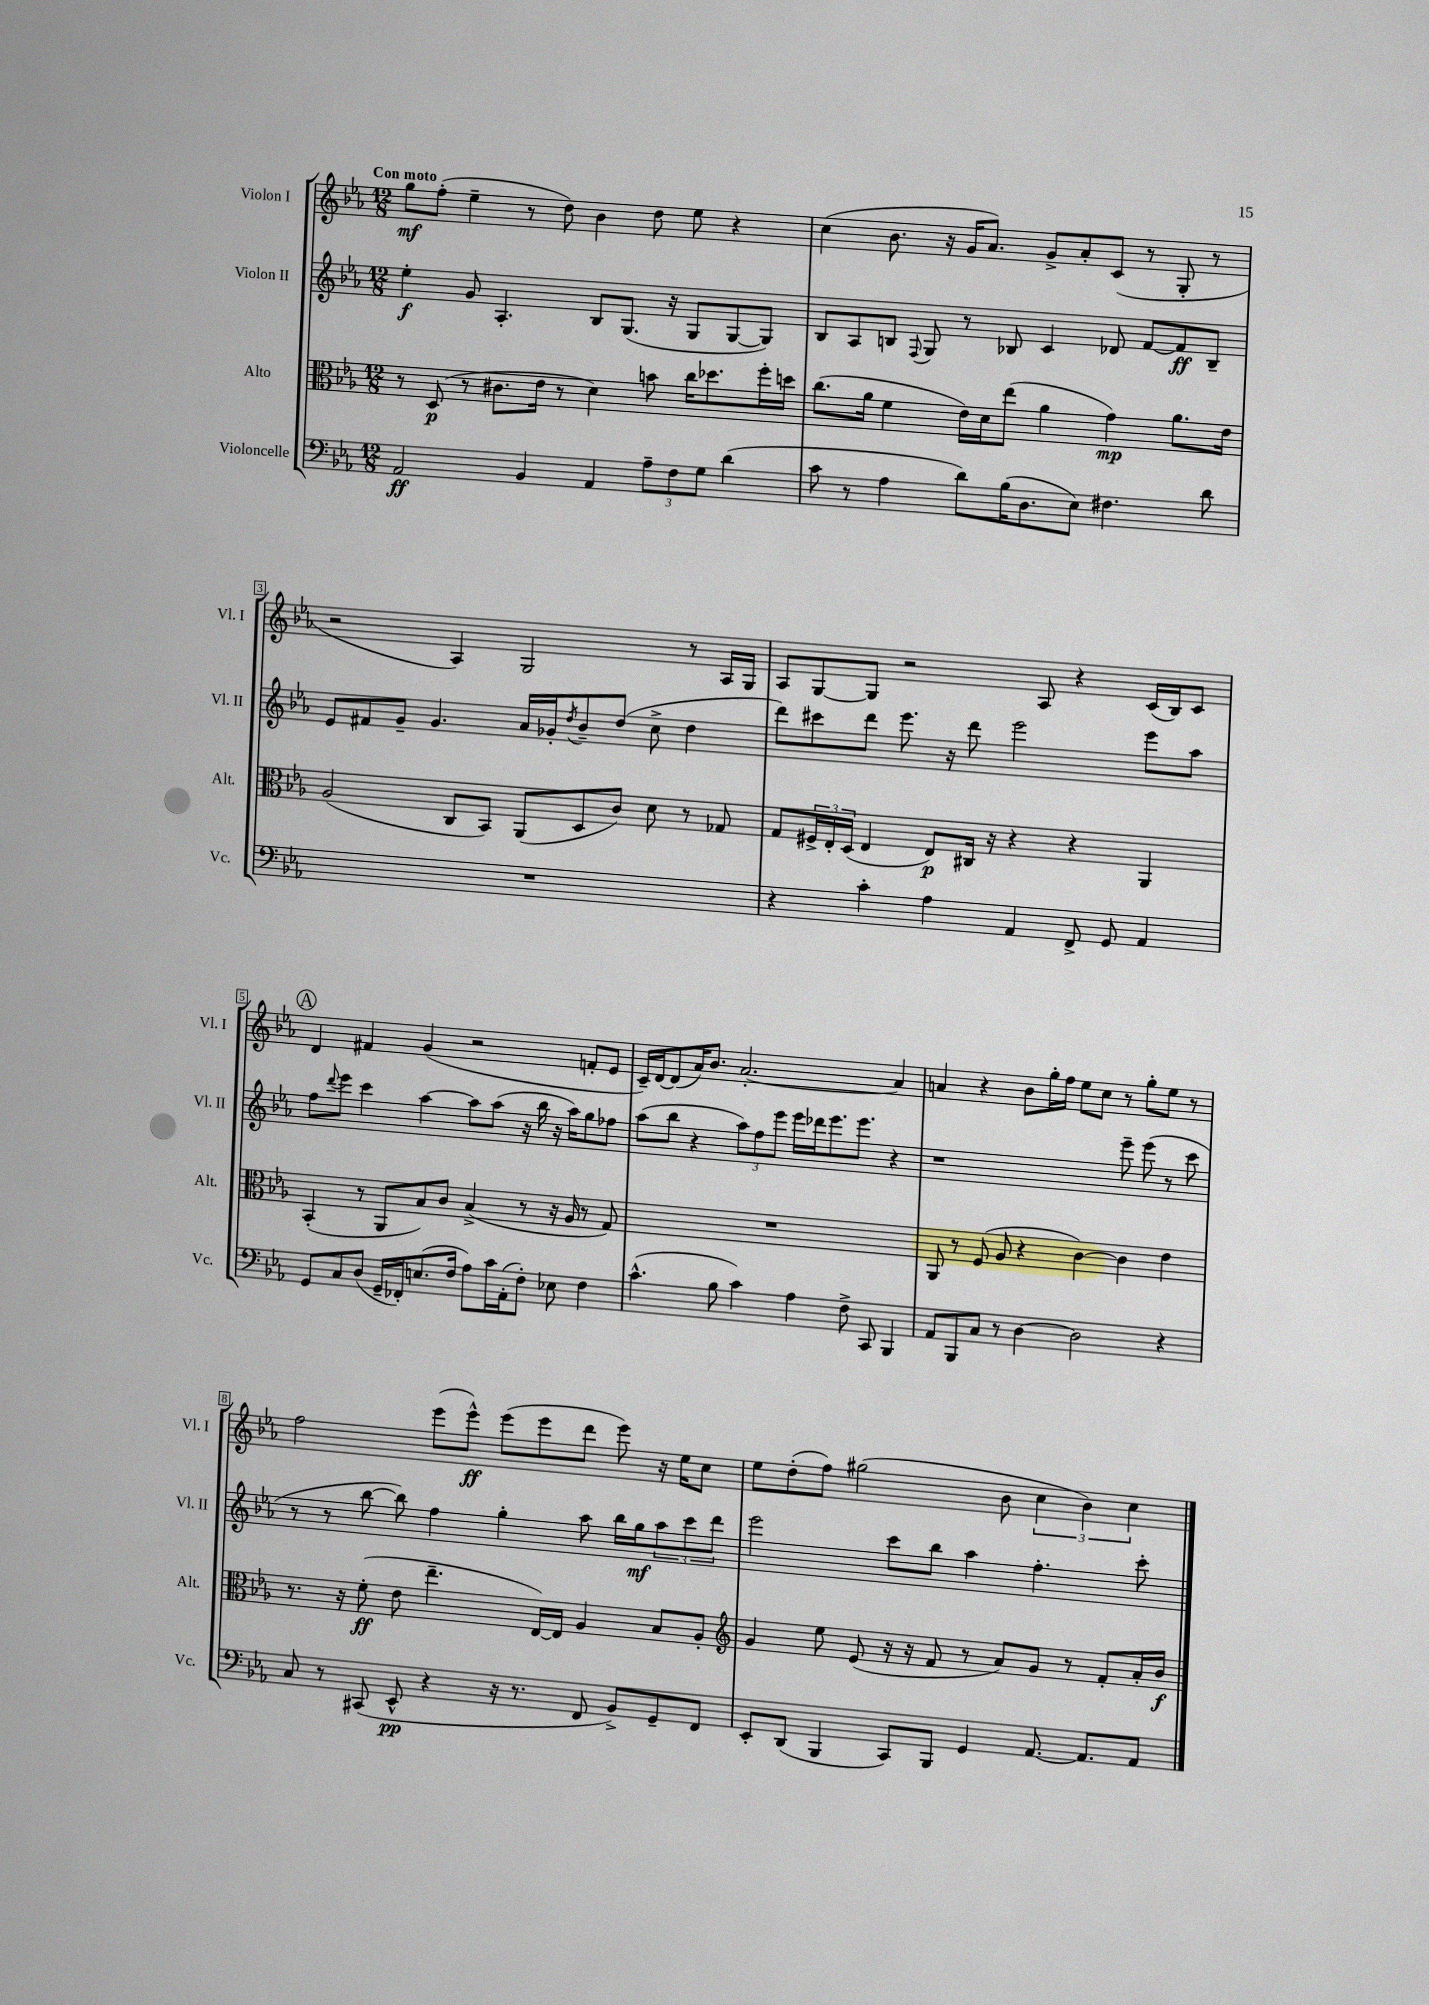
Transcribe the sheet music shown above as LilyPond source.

<<
\new StaffGroup <<
\new Staff = "s0" \with { instrumentName = "Violon I" shortInstrumentName = "Vl. I" } {
    \clef treble \key ees \major \numericTimeSignature \time 12/8 \tempo "Con moto"
    g''8\mf f''8-.( ees''4-- r8 d''8) bes'4 d''8 ees''8 r4 |
    c''4( bes'8. r16 g'16 aes'8.) g'8-> aes'8-. c'8( r8 g8-. r8 |
    r2 aes4) g2 r8 aes16 g16 |
    aes8 g8~ g8 r2 aes8 r4 c'16( bes16) c'8 |
    \mark \markup { \circle "A" } d'4 fis'4 g'4( r2 f'8-. ees'8 |
    c'16--) d'16~ d'8( aes'16) bes'8. aes'2.~-. aes'4 |
    a'4 r4 bes'8 g''16-. f''16 ees''8 c''8 r8 g''8-. ees''8 r8 |
    f''2 ees'''8( ees'''8-^\ff) ees'''8( ees'''8 d'''8 ees'''8) r16 ees''16 c''8 |
    ees''8 d''8-.( f''8) gis''2( bes'8 \tuplet 3/2 { c''4 bes'4) c''4 } \bar "|." |
}
\new Staff = "s1" \with { instrumentName = "Violon II" shortInstrumentName = "Vl. II" } {
    \clef treble \key ees \major \numericTimeSignature \time 12/8
    ees''4-.\f g'8 aes4.-. bes8 g8.( r16 g8 g8~ g8) |
    bes8 aes8 b8 \appoggiatura { f8 } g8 r8 bes8 c'4 des'8 f'8~ f'8\ff bes8-- |
    ees'8 fis'8 g'8-- g'4. aes'16 ges'16-. \acciaccatura { d''8 } bes'8-- d''8( c''8-> d''4 |
    d'''8) cis'''8 d'''8 ees'''8. r16 d'''8 ees'''2 ees'''8 aes''8 |
    \mark \markup { \circle "A" } f''8 \appoggiatura { d'''8 } ees'''8 c'''4 aes''4~ aes''8 aes''8( r16 bes''16 r16 aes''16) g''8 fes''8 |
    aes''8( bes''8 r4 \tuplet 3/2 { aes''8) f''8 ees'''8 } ees'''16 des'''16 ees'''8. ees'''8. r4 |
    r1 ees'''8-- ees'''8( r8 c'''8 |
    r8 r8 bes''8~ bes''8) f''4 g''4-. aes''8 bes''16 g''16\mf \tuplet 3/2 { aes''8 c'''8 d'''8 } |
    ees'''2 c'''8 bes''8 aes''4 f''4.-. c'''8-. \bar "|." |
}
\new Staff = "s2" \with { instrumentName = "Alto" shortInstrumentName = "Alt." } {
    \clef alto \key ees \major \numericTimeSignature \time 12/8
    r8 d8\p( r8 cis'8. ees'16 r8 d'4) b'8 c''16 des''8. f''16-. d''16 |
    c''8.( aes'16 f'4 ees'16) d'16 ees''8( aes'4 g'4\mp) aes'8. ees'16 |
    aes2( c8 bes,8) aes,8( d8 c'8) d'8 r8 ges8 |
    g8 \tuplet 3/2 { fis16-> ees16-. d16( } ees4 ees8\p) cis16 r16 r4 r4 aes,4 |
    \mark \markup { \circle "A" } bes,4-.( r8 aes,8 bes8) c'8 bes4->( r8 r16 aes16 r8 g8) |
    R1. |
    aes,8 r8 f8( aes8 r4 c'4~) c'4 ees'4 |
    r8. r16 f'8-.\ff( ees'8 ees''4.-- ees16~) ees16 aes4 bes8 aes8-. |
    \clef treble g'4 ees''8 ees'8( r16 r16 f'8 r8 aes'8) g'8 r8 f'8-. aes'16-. bes'16\f \bar "|." |
}
\new Staff = "s3" \with { instrumentName = "Violoncelle" shortInstrumentName = "Vc." } {
    \clef bass \key ees \major \numericTimeSignature \time 12/8
    aes,2\ff bes,4 aes,4 \tuplet 3/2 { aes8-- f8 g8 } d'4( |
    c'8 r8 aes4 d'8) bes16( d8. ees8) fis4. d'8 |
    R1. |
    r4 c'4-. aes4 aes,4 f,8-> g,8 aes,4 |
    \mark \markup { \circle "A" } g,8 c8 d8( g,16-- fes,16-.) e8.( f16 aes8) c'16 aes,16-.( f8-.) ees8 f4 |
    c'4.-^( bes8 c'4) aes4 f8-> c,8 bes,,4 |
    aes,8 bes,,8 c8 r8 d4~ d2 r4 |
    c8 r8 cis,8( ees,8-^\pp r4 r16 r8. f,8 bes,8->) g,8-- f,8 |
    ees,8-. d,8( bes,,4 c,8) bes,,8 g,4 aes,8.~ aes,8. aes,8 \bar "|." |
}
>>
>>
\layout { \context { \Score \override BarNumber.stencil = #(make-stencil-boxer 0.1 0.3 ly:text-interface::print) } }
